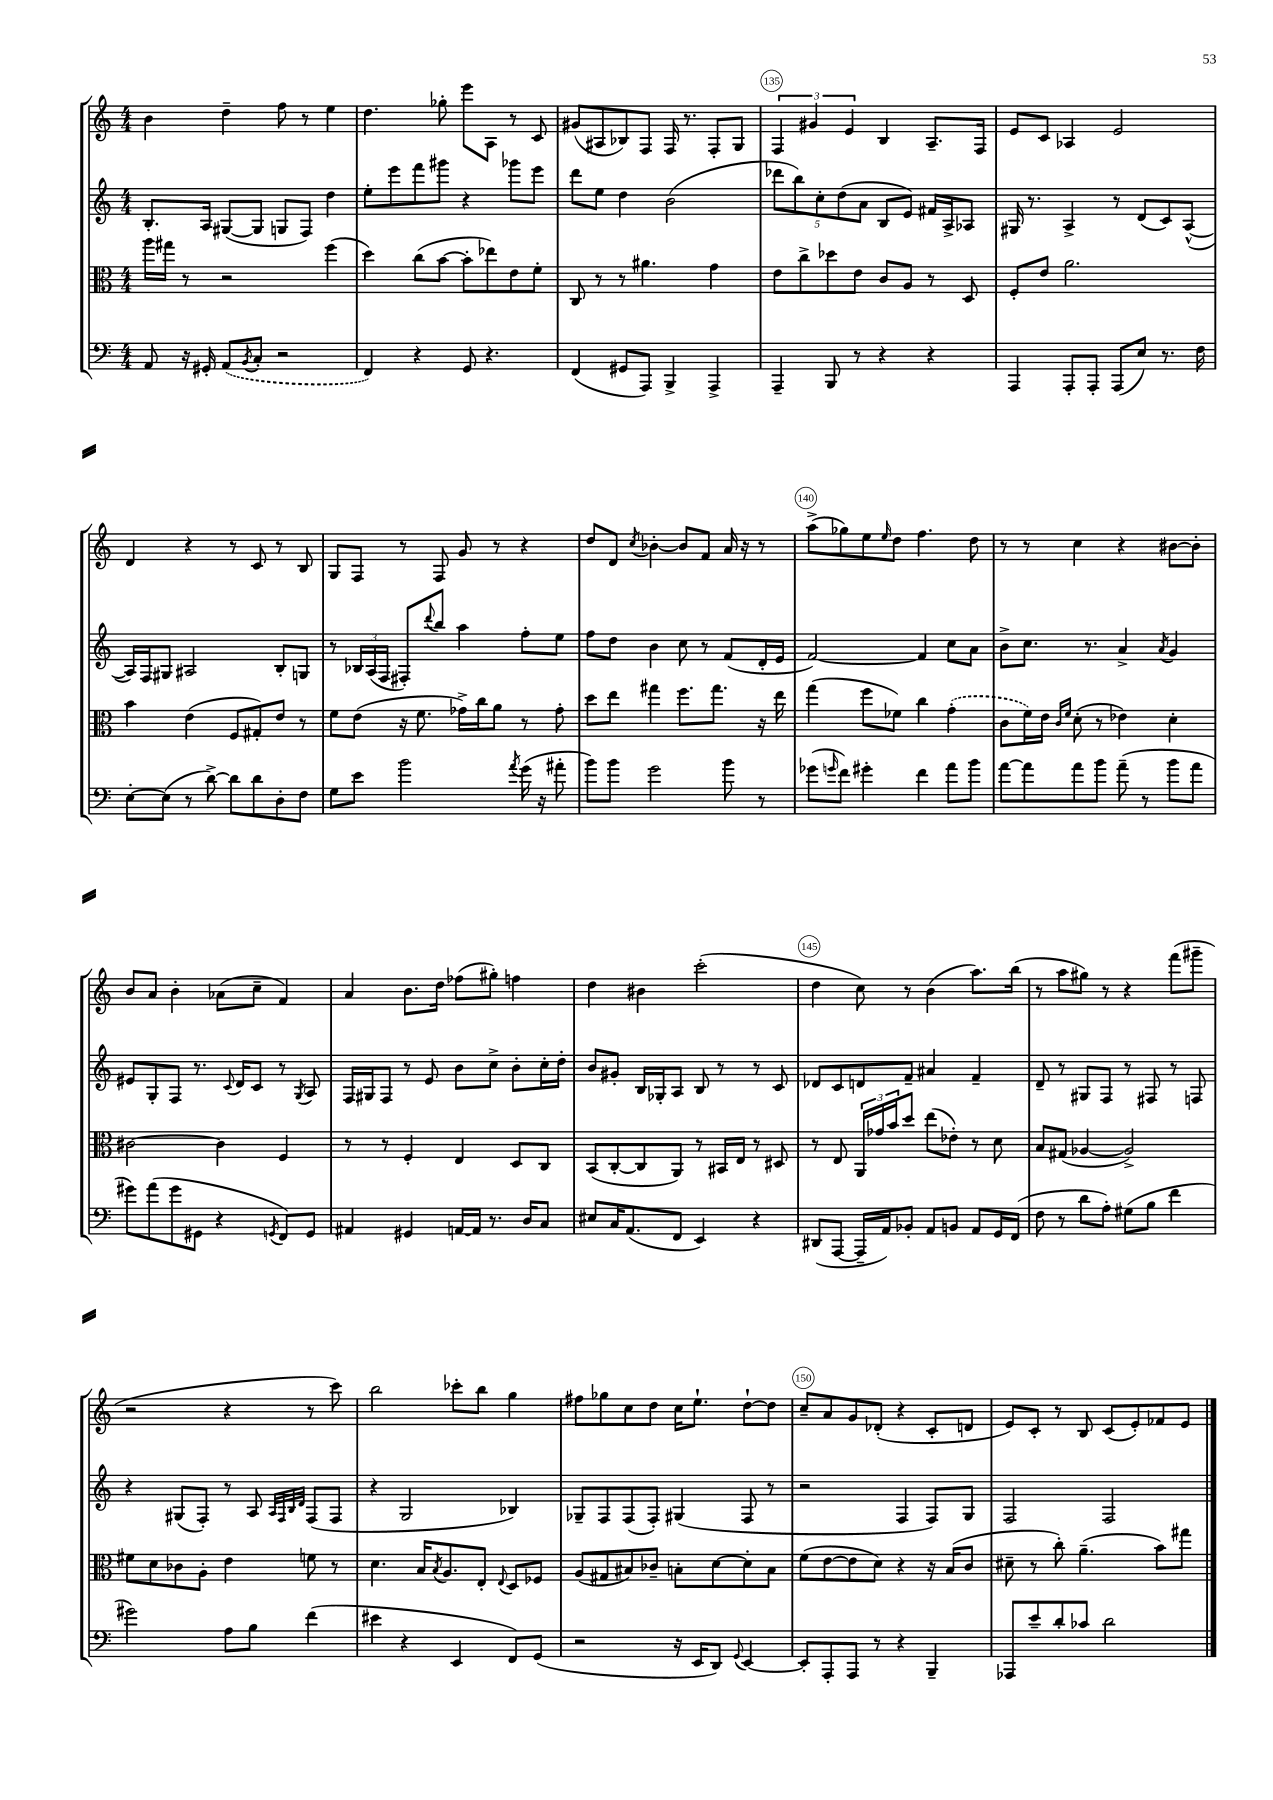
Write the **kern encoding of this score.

**kern	**kern	**kern	**kern
*part4	*part3	*part2	*part1
*staff4	*staff3	*staff2	*staff1
*clefF4	*clefC3	*clefG2	*clefG2
*k[]	*k[]	*k[]	*k[]
*M4/4	*M4/4	*M4/4	*M4/4
=132	=132	=132	=132
8AA/	16aa\LL	8.B'/L	4b\
.	16gg#X\JJ	.	.
16r	8r	.	.
16GG#X'/	.	16A/Jk	.
(8AA/L	2r	([8G#X/L	4dd~\
8qBB/	.	.	.
8C'/J	.	8G#/J]	.
2r	.	8Gn/L	8ff\
.	.	8F/J)	8r
.	(4ff\	4dd\	4ee\
=133	=133	=133	=133
4FF/)	4dd\)	8ee'\L	4.dd\
.	.	8eee\	.
4r	(8cc\L	8fff\	.
.	[8b\J	8ggg#X\J	8gg-X'\
8GG/	8b'\L]	4r	8eee\L
4.r	8ee-X\)	.	8A\J
.	8e\	8ggg-X\L	8r
.	8f'\J	8eee\J	8c/
=134	=134	=134	=134
(4FF/	8C/	8ddd\L	(8g#X/L
.	8r	8ee\J	8A#X/
8GG#X/L	8r	4dd\	8B-X/)
8AAA/J)	4.a#X\	.	8F/J
4BBB^/	.	(2b\	16F/
.	.	.	8.r
4AAA^/	4g\	.	8F'/L
.	.	.	8G/J
=135	=135	=135	=135
4AAA~/	8e\L	10ddd-X\L	6F/
.	.	10bb\)	.
.	8cc^\	.	.
.	.	.	6g#X/
.	.	10cc'\	.
8BBB/	8dd-X\	.	.
.	.	(10dd\	.
.	.	.	6e/
8r	8e\J	.	.
.	.	10a\J	.
4r	8c/L	8B/L	4B/
.	8A/J	8e/J)	.
4r	8r	16f#X/LL	8.A~/L
.	.	16A^/J	.
.	8D/	8A-X/J	.
.	.	.	16F/Jk
=136	=136	=136	=136
4AAA/	8F'/L	16G#X/	8e/L
.	.	8.r	.
.	8e/J	.	8c/J
8AAA'/L	2.a\	4A^/	4A-X/
8AAA'/J	.	.	.
(8AAA/L	.	8r	2e/
8E/J)	.	(8d/L	.
8.r	.	8c/)	.
.	.	([8A^^/J	.
16F\	.	.	.
!!LO:LB:g=z
=137	=137	=137	=137
[8E'\L	4b\	16A/LL])	4d/
.	.	16F/J	.
(8E\J]	.	8G#X/J	.
8r	(4e\	2A#X/	4r
[8d^\)	.	.	.
8d\L]	8F/L	.	8r
8d\	8G#X'/)	.	8c/
8D'\	8e/J	8B'/L	8r
8F\J	8r	8Gn/J	8B/
=138	=138	=138	=138
8G\L	8f\L	8r	8G/L
8e\J	(8e\J	24B-X/LL	8F/J
.	.	(24A/	.
.	.	24F/JJ	.
2b\	16r	8F#X'/L)	8r
.	8.f\	.	.
.	.	8qqddd/	.
.	.	8bb/J	8F/
.	16g-X^\LL)	4aa\	8g/
.	16cc\J	.	.
.	8a\J	.	8r
8qa/	.	.	.
(16g\	8r	8ff'\L	4r
16r	.	.	.
8a#X'\	8g-'\	8ee\J	.
=139	=139	=139	=139
8b\L)	8dd\L	8ff\L	8dd/L
8b\J	8ee\J	8dd\J	8d/J
.	.	.	8qcc/
2g\	4gg#X\	4b\	[4b-X'\
.	8.ff\L	8cc\	8b-/L]
.	.	8r	8f/J
.	8.gg#\J	.	.
8b\	.	(8f/L	16a/
.	.	.	16r
8r	16r	16d'/L	8r
.	16ee\	16e/JJ	.
=140	=140	=140	=140
(8g-X\L	(4gg\	[2f/)	(8aa^\L
16qqgn/	.	.	.
8f\J)	.	.	8gg-X\)
4g#X'\	8ff\L	.	8ee\
.	.	.	16qqee/
.	8f-X\J)	.	8dd\J
4f\	4cc\	4f/]	4.ff\
8a\L	(4g'\	8cc\L	.
8b\J	.	8a\J	8dd\
=141	=141	=141	=141
[8a\L	8c\L	8b^\L	8r
8a\]	16f\L)	8.cc\J	8r
.	16e\JJ	.	.
.	16qqc/LL	.	.
.	16qqf/JJ	.	.
8a\	(8d'\	.	4cc\
.	.	8.r	.
8b\J	8r	.	.
(8a~\	4e-X\)	4a^/	4r
8r	.	.	.
.	.	8qa/	.
8b\L	4d'\	4g/	[8b#X\L
8a\J	.	.	8b#'\J]
!!LO:LB:g=z
=142	=142	=142	=142
8g#X\L)	[2c#X\	8e#X/L	8b/L
(8a\	.	8G'/	8a/J
8g#\	.	8F/J	4b'\
8GG#X\J	.	8.r	.
4r	4c#\]	.	(8a-X\L
.	.	8qqc/	.
.	.	16d/KL	.
.	.	8c/J	8cc~\J
8qGGn/	.	.	.
8FF/L)	4F/	8r	4f/)
.	.	8qG/	.
8GG/J	.	8A/	.
=143	=143	=143	=143
4AA#X/	8r	16F/LL	4a/
.	.	16G#X/J	.
.	8r	8F/J	.
4GG#X/	4F'/	8r	8.b\L
.	.	8e/	.
.	.	.	16dd\Jk
[16AAn/LL	4E/	8b\L	(8ff-X\L
16AA/JJ]	.	.	.
8.r	.	8cc^\J	8gg#X'\J)
.	8D/L	8b'\L	4ffn\
16D/KL	.	.	.
8C/J	8C/J	16cc'\L	.
.	.	16dd'\JJ	.
=144	=144	=144	=144
8E#X/L	(8BB/L	8b/L	4dd\
16C/K	[8C'/	8g#X'/J	.
(8.AA/	.	.	.
.	8C/]	16B/LL	4b#X\
.	.	16G-X'/J	.
8FF/J	8AA/J)	8A/J	.
4EE/)	8r	8B/	(2ccc'\
.	16BB#X/LL	8r	.
.	16E/JJ	.	.
4r	8r	8r	.
.	8D#X/	8c/	.
=145	=145	=145	=145
(8DD#X/L	8r	8d-X/L	4dd\
[8AAA/J	8E/	8c/	.
16AAA~/LL]	24AA/LL	8dn/	8cc\)
.	24g-X/	.	.
16AA/J)	.	.	.
.	24b/J	.	.
8BB-X'/J	8dd/J	8f~/J	8r
8AA/L	(8ee\L	4a#X/	(4b\
8BBn/J	8e-X'\J)	.	.
8AA/L	8r	4f~/	8.aa\L)
16GG/L	8d\	.	.
(16FF/JJ	.	.	(16bb\Jk
=146	=146	=146	=146
8F\	8B/L	8d~/	8r
8r	(8G#X/J	8r	8aa\L
8d\L	[4A-X/	8G#X/L	8gg#X\J)
8A'\J)	.	8F/J	8r
(8G#X\L	2A-^/])	8r	4r
8B\J	.	8F#X/	.
4f\	.	8r	(8fff\L
.	.	8Fn/	8ggg#X~\J
!!LO:LB:g=z
=147	=147	=147	=147
2g#X\)	8f#X\L	4r	2r
.	8d\	.	.
.	8c-X\	(8G#X/L	.
.	8A'\J	8F'/J)	.
8A\L	4e\	8r	4r
8B\J	.	8A/	.
.	.	32qqA/LLL	.
.	.	32qqF/	.
.	.	32qqB/	.
.	.	32qqd/JJJ	.
(4f\	8fn\	(8F/L	8r
.	8r	8F/J	8ccc\)
=148	=148	=148	=148
4e#X\	4.d\	4r	2bb\
4r	.	2G/	.
.	16B/KL	.	.
.	8qB/	.	.
.	8.A/	.	.
4EE/	.	.	8ccc-X'\L
.	8E'/J	.	8bb\J
.	8qqE/	.	.
8FF/L)	8D/L	4B-X/)	4gg\
(8GG/J	8F-X/J	.	.
=149	=149	=149	=149
2r	(8A/L	8G-X~/L	8ff#X\L
.	8G#X/	8F/	8gg-X\
.	8B#X/)	(8F/	8cc\
.	8c-X~/J	8F'/J)	8dd\J
16r	8Bn'\L	(4G#X/	16cc\KL
16EE/KL	.	.	8.ee`\J
8DD/J)	[8d\	.	.
8qqGG/	.	.	.
[4EE/	8d'\]	8F/	[8dd`\L
.	8B\J	8r	8dd\J]
=150	=150	=150	=150
8EE'/L]	(8f\L	2r	8cc~/L
8AAA'/	[8e\	.	8a/
8AAA/J	8e\]	.	8g/
8r	8d\J)	.	(8d-X'/J
4r	4r	4F/	4r
4BBB~/	16r	8F/L)	8c'/L
.	(16B/KL	.	.
.	8c/J	8G/J	8dn/J
=151	=151	=151	=151
8AAA-X/L	8d#X~\	2F/	8e/L)
8e~/	8r	.	8c'/J
8d'/	8cc'\)	.	8r
8c-X/J	(4.a~\	.	8B/
2d\	.	2F/	(8c/L
.	.	.	8e'/)
.	8b\L)	.	8f-X/
.	8gg#X\J	.	8e/J
==	==	==	==
*-	*-	*-	*-
